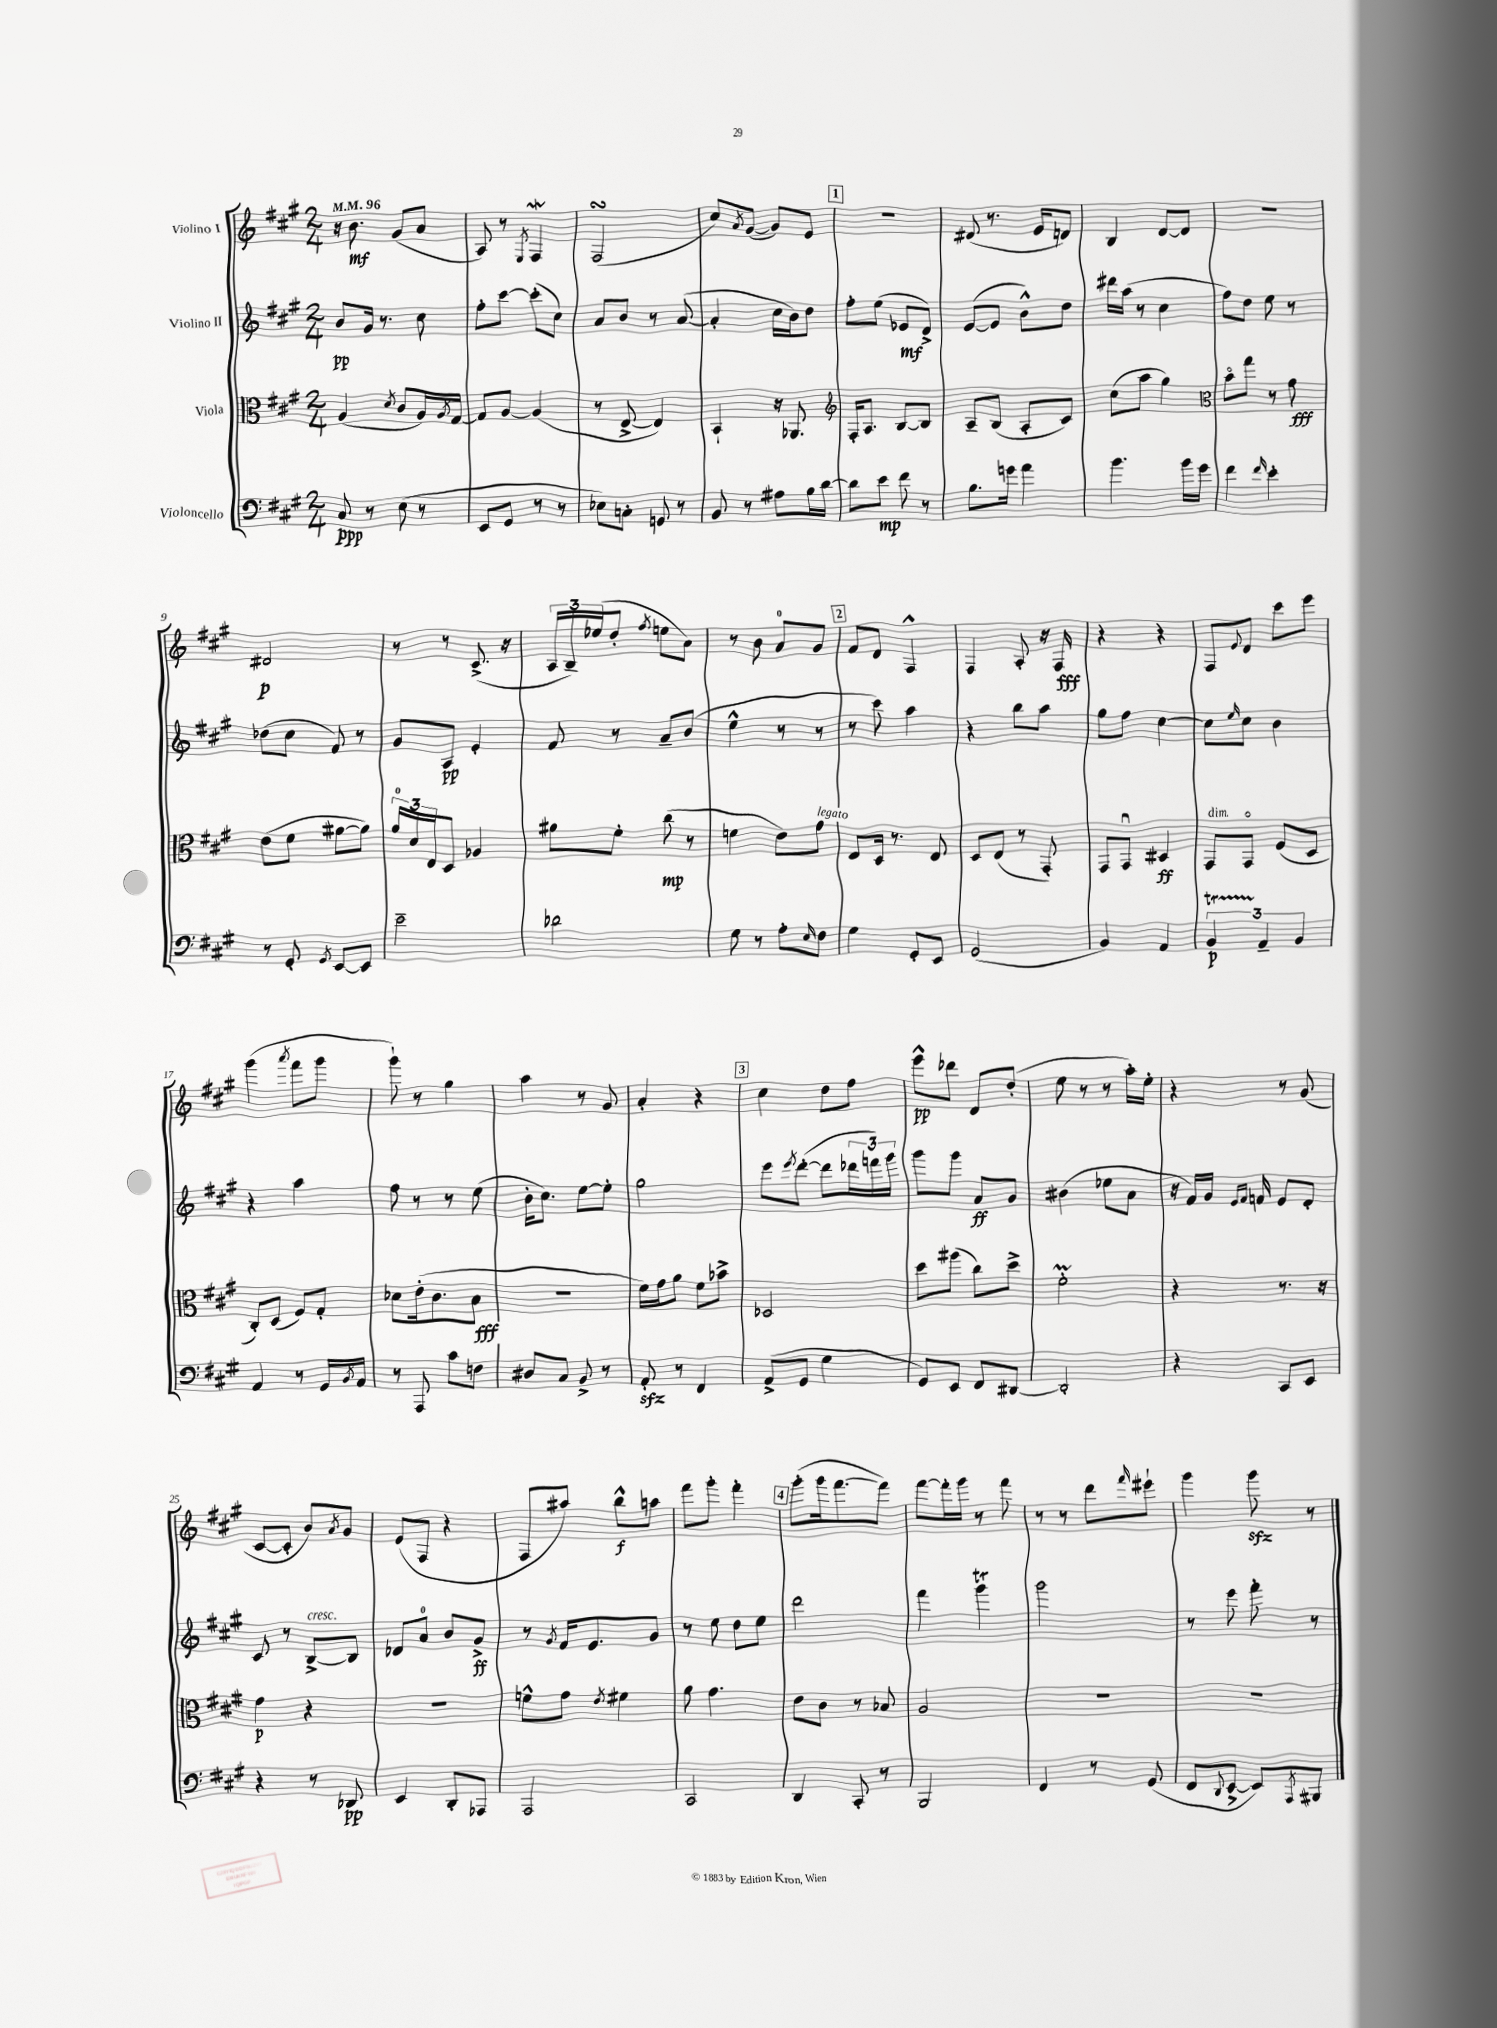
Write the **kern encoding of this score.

**kern	**dynam	**kern	**dynam	**kern	**dynam	**kern	**dynam
*part4	*part4	*part3	*part3	*part2	*part2	*part1	*part1
*staff4	*staff4	*staff3	*staff3	*staff2	*staff2	*staff1	*staff1
*I"Violoncello	*	*I"Viola	*	*I"Violino II	*	*I"Violino I	*
*clefF4	*	*clefC3	*	*clefG2	*	*clefG2	*
*k[f#c#g#]	*	*k[f#c#g#]	*	*k[f#c#g#]	*	*k[f#c#g#]	*
*M2/4	*	*M2/4	*	*M2/4	*	*M2/4	*
*MM96	*	*MM96	*	*MM96	*	*MM96	*
=1	=1	=1	=1	=1	=1	=1	=1
8C#/	ppp	(4A/	.	8b/L	pp	16r	.
.	.	.	.	.	.	8.b\	mf
8r	.	.	.	16g#/Jk	.	.	.
.	.	.	.	8.r	.	.	.
.	.	8qd/	.	.	.	.	.
(8E\	.	8c#/L	.	.	.	(8g#/L	.
8r	.	16A/L)	.	8cc#\	.	8a/J	.
.	.	8qA/	.	.	.	.	.
.	.	[16G#/JJ	.	.	.	.	.
=2	=2	=2	=2	=2	=2	=2	=2
8EE/L	.	8G#/L]	.	8ff#'\L	.	8A/)	.
8GG#/J	.	[8A/J	.	[8ccc#\J	.	8r	.
.	.	.	.	.	.	8qE/	.
8r	.	(4A/]	.	(8ccc#'\L]	.	4F#W/	.
8r	.	.	.	8cc#\J)	.	.	.
=3	=3	=3	=3	=3	=3	=3	=3
8E-X\L)	.	8r	.	8a/L	.	(2F#sSSS/	.
8Cn'\J	.	[8E^/	.	8b/J	.	.	.
8GGn/	.	4E/])	.	8r	.	.	.
8r	.	.	.	([8a/	.	.	.
=4	=4	=4	=4	=4	=4	=4	=4
8BB/	.	4BB`/	.	4a'/]	.	8cc#/L)	.
.	.	.	.	.	.	8qa/	.
8r	.	.	.	.	.	([8g#/J	.
8A#X\L	.	16r	.	16cc#\LL	.	8g#/L])	.
.	.	8.AA-X/	.	16b\J)	.	.	.
16B\L	.	.	.	8dd\J	.	8e/J	.
[16d\JJ	.	.	.	.	.	.	.
!!LO:REH:place=s1:t=1
=5	=5	=5	=5	=5	=5	=5	=5
*	*	*clefG2	*	*	*	*	*
8d\L]	.	16F#'/KL	.	8ff#'\L	.	2r	.
.	.	8.A/J	.	.	.	.	.
8e\J	mp	.	.	(8ee\J	.	.	.
8f#\	.	[8B/L	.	8e-X/L	mf	.	.
8r	.	8B/J]	.	8d^/J)	.	.	.
=6	=6	=6	=6	=6	=6	=6	=6
8.B\L	.	8A~/L	.	([8e/L	.	(8d#X/	.
.	.	(8B/J	.	8e/J]	.	8.r	.
16gn\Jk	.	.	.	.	.	.	.
4a\	.	8A'/L	.	8b^^\L)	.	.	.
.	.	.	.	.	.	16e/KL	.
.	.	8c#/J)	.	8dd\J	.	8dn/J)	.
=7	=7	=7	=7	=7	=7	=7	=7
4.b\	.	(8cc#\L	.	16ddd#X\LL	.	4B/	.
.	.	.	.	(16aa\JJ	.	.	.
.	.	8aa\J	.	8r	.	.	.
.	.	4gg#\)	.	4cc#\	.	[8d/L	.
16b\LL	.	.	.	.	.	8d/J]	.
16g#\JJ	.	.	.	.	.	.	.
=8	=8	=8	=8	=8	=8	=8	=8
*	*	*clefC3	*	*	*	*	*
4f#\	.	8b\L	.	8ff#\L)	.	2r	.
.	.	8gg#\J	.	8dd\J	.	.	.
16qqf#/	.	.	.	.	.	.	.
4e'\	.	8r	.	8ee\	.	.	.
.	.	8g#\	fff	8r	.	.	.
!!LO:LB:g=z
=9	=9	=9	=9	=9	=9	=9	=9
8r	.	(8e\L	.	(8dd-X\L	.	2d#X/	p
8GG#'/	.	8f#\J	.	8cc#\J	.	.	.
8qGG#/	.	.	.	.	.	.	.
[8EE/L	.	[8a#X\L	.	8f#/)	.	.	.
8EE/J]	.	8a#\J])	.	8r	.	.	.
=10	=10	=10	=10	=10	=10	=10	=10
2e~\	.	24a/LL	.	8g#/L	.	8r	.
.	.	24d/	.	.	.	.	.
.	.	24E/J	.	.	.	.	.
.	.	8D/J	.	8A/J	pp	8r	.
.	.	4A-X/	.	4e'/	.	(8.c#^/	.
.	.	.	.	.	.	16r	.
=11	=11	=11	=11	=11	=11	=11	=11
2d-X\	.	8a#X\L	.	8f#/	.	24A/LL	.
.	.	.	.	.	.	24B~/)	.
.	.	.	.	.	.	(24ee-X/J	.
.	.	8f#'\J	.	8r	.	8dd'/J	.
.	.	.	.	.	.	8qff#/	.
.	.	(8cc#\	mp	8a~/L	.	8een\L	.
.	.	8r	.	(8b/J	.	8a\J)	.
=12	=12	=12	=12	=12	=12	=12	=12
8G#\	.	4fn\	.	4ee^^\	.	8r	.
8r	.	.	.	.	.	8b\	.
8A'\L	.	8e\L)	.	8r	.	8a/L	.
16qqE/	.	.	.	.	.	.	.
!	!	!LO:TX:a:i:t=legato	!	!	!	!	!
8F#\J	.	8g#\J	.	8r	.	8g#/J	.
!!LO:REH:place=s1:t=2
=13	=13	=13	=13	=13	=13	=13	=13
4G#\	.	8E/L	.	8r	.	8f#/L	.
.	.	16D/Jk	.	8ccc#\)	.	8d/J	.
.	.	8.r	.	.	.	.	.
8GG#'/L	.	.	.	4aa\	.	4F#^^/	.
8EE/J	.	8E/	.	.	.	.	.
=14	=14	=14	=14	=14	=14	=14	=14
(2GG#/	.	8D/L	.	4r	.	4F#/	.
.	.	(8E/J	.	.	.	.	.
.	.	8r	.	8bb\L	.	8A'/	.
.	.	8GG#'/)	.	8aa\J	.	16r	.
.	.	.	.	.	.	16F#/	fff
=15	=15	=15	=15	=15	=15	=15	=15
4BB/)	.	8GG#/L	.	8gg#\L	.	4r	.
.	.	8GG#u/J	.	8ff#\J	.	.	.
4AA/	.	4D#X/	ff	[4cc#\	.	4r	.
=16	=16	=16	=16	=16	=16	=16	=16
!	!	!LO:TX:a:i:t=dim.	!	!	!	!	!
6BBT/	p	8GG#/L	.	8cc#\L]	.	8F#/L	.
.	.	.	.	16qqee/	.	8qqe/	.
.	.	8GG#/J	.	8cc#\J	.	8d/J	.
6AA~/	.	.	.	.	.	.	.
.	.	(8F#/L	.	4b\	.	8ccc#\L	.
6BB/	.	.	.	.	.	.	.
.	.	8D/J	.	.	.	8eee\J	.
!!LO:LB:g=z
=17	=17	=17	=17	=17	=17	=17	=17
4AA/	.	8C#'/L)	.	4r	.	(4ggg#\	.
.	.	(8D/J	.	.	.	.	.
.	.	.	.	.	.	8qaaa/	.
8r	.	8F#/L)	.	4aa\	.	8fff#\L	.
16GG#/LL	.	8G#'/J	.	.	.	8ggg#\J	.
8qBB/	.	.	.	.	.	.	.
16AA/JJ	.	.	.	.	.	.	.
=18	=18	=18	=18	=18	=18	=18	=18
8r	.	8d-X\L	.	8ff#\	.	8ggg#`\)	.
8AAA/	.	(16e'\k	.	8r	.	8r	.
.	.	8.c#\	.	.	.	.	.
8c#\L	.	.	.	8r	.	4gg#\	.
8Fn\J	.	8B\J	fff	(8ee\	.	.	.
=19	=19	=19	=19	=19	=19	=19	=19
8D#X/L	.	2r	.	16b'\KL	.	4aa\	.
.	.	.	.	8.cc#\J)	.	.	.
8C#/J	.	.	.	.	.	.	.
8BB^/	.	.	.	[8ee\L	.	8r	.
8r	.	.	.	8ee'\J]	.	8g#/	.
=20	=20	=20	=20	=20	=20	=20	=20
8AAzz'/	.	16f#\LL)	.	2gg#\	.	4a'/	.
.	.	16g#\J	.	.	.	.	.
8r	.	8a\J	.	.	.	.	.
4FF#/	.	8f#\L	.	.	.	4r	.
.	.	8b-X^\J	.	.	.	.	.
!!LO:REH:place=s1:t=3
=21	=21	=21	=21	=21	=21	=21	=21
(8AA^/L	.	2D-X/	.	8eee\L	.	4cc#\	.
.	.	.	.	8qeee/	.	.	.
8GG#/J	.	.	.	([8ddd'\J	.	.	.
4G#\	.	.	.	8ddd\L]	.	8dd\L	.
.	.	.	.	24ddd-X\L	.	8ff#\J	.
.	.	.	.	24fffn\)	.	.	.
.	.	.	.	24ggg#\JJ	.	.	.
=22	=22	=22	=22	=22	=22	=22	=22
8GG#/L)	.	8dd\L	.	8ggg#\L	.	8eee^^\L	pp
8EE/J	.	(8aa#X\J	.	8ggg#\J	.	8ddd-X\J	.
8FF#/L	.	8cc#\L)	.	8a/L	ff	8d/L	.
[8DD#X/J	.	8dd^\J	.	8g#/J	.	(8dd'/J	.
=23	=23	=23	=23	=23	=23	=23	=23
2DD#'/]	.	2f#M'\	.	(4b#X\	.	8ee\	.
.	.	.	.	.	.	8r	.
.	.	.	.	8ee-X\L	.	8r	.
.	.	.	.	8a\J	.	16aa'\LL)	.
.	.	.	.	.	.	16ee'\JJ	.
=24	=24	=24	=24	=24	=24	=24	=24
4r	.	4r	.	16r	.	4r	.
.	.	.	.	16f#/LL)	.	.	.
.	.	.	.	16g#/JJ	.	.	.
.	.	.	.	16qqe/LL	.	.	.
.	.	.	.	16qqf#/JJ	.	.	.
.	.	.	.	16fn/	.	.	.
8CC#/L	.	8.r	.	8e/L	.	8r	.
8EE/J	.	.	.	8d'/J	.	(8g#/	.
.	.	16r	.	.	.	.	.
!!LO:LB:g=z
=25	=25	=25	=25	=25	=25	=25	=25
4r	.	4g#\	p	8c#/	.	[8c#/L	.
.	.	.	.	8r	.	8c#'/J]	.
!	!	!	!	!LO:TX:a:i:t=cresc.	!	!	!
8r	.	4r	.	[8B^/L	.	8b/L)	.
.	.	.	.	.	.	8qa/	.
8DD-X/	pp	.	.	8B/J]	.	8g#/J	.
=26	=26	=26	=26	=26	=26	=26	=26
4EE/	.	2r	.	8d-X/L	.	(8e/L	.
.	.	.	.	8a/J	.	8F#/J	.
8DD'/L	.	.	.	8b/L	.	4r	.
8AAA-X/J	.	.	.	8g#^/J	ff	.	.
=27	=27	=27	=27	=27	=27	=27	=27
2AAA/	.	8fn^^\L	.	8r	.	8F#/L	.
.	.	.	.	8qg#/	.	.	.
.	.	8g#\J	.	16f#/KL	.	8aa#X/J)	.
.	.	.	.	8.e/	.	.	.
.	.	8qe/	.	.	.	.	.
.	.	4f#X\	.	.	.	8bb^^\L	f
.	.	.	.	8g#/J	.	8aan\J	.
=28	=28	=28	=28	=28	=28	=28	=28
2CC#/	.	8a\	.	8r	.	8fff#\L	.
.	.	4.g#\	.	8ee\	.	8ggg#'\J	.
.	.	.	.	8dd\L	.	4fff#'\	.
.	.	.	.	8ee\J	.	.	.
!!LO:REH:place=s1:t=4
=29	=29	=29	=29	=29	=29	=29	=29
4DD/	.	8e\L	.	2ddd\	.	(8ggg#'\L	.
.	.	8c#\J	.	.	.	16ggg#\k	.
.	.	.	.	.	.	[8.fff#\	.
8CC#'/	.	8r	.	.	.	.	.
8r	.	8B-X/	.	.	.	8fff#\J])	.
=30	=30	=30	=30	=30	=30	=30	=30
2BBB/	.	2A/	.	4fff#\	.	[8fff#\L	.
.	.	.	.	.	.	16fff#'\L]	.
.	.	.	.	.	.	16ggg#\JJ	.
.	.	.	.	4ggg#t\	.	8r	.
.	.	.	.	.	.	8fff#\	.
=31	=31	=31	=31	=31	=31	=31	=31
4FF#/	.	2r	.	2ggg#\	.	8r	.
.	.	.	.	.	.	8r	.
8r	.	.	.	.	.	8ddd\L	.
.	.	.	.	.	.	16qqfff#/	.
(8GG#/	.	.	.	.	.	8eee#X`\J	.
=32	=32	=32	=32	=32	=32	=32	=32
8FF#/L	.	2r	.	8r	.	4ggg#\	.
8qqDD/	.	.	.	.	.	.	.
[8EE^/J	.	.	.	8eee\	.	.	.
8EE/L])	.	.	.	8fff#'\	.	8ggg#zz\	.
8qAAA/	.	.	.	.	.	.	.
8BBB#X/J	.	.	.	8r	.	8r	.
==	==	==	==	==	==	==	==
*-	*-	*-	*-	*-	*-	*-	*-
